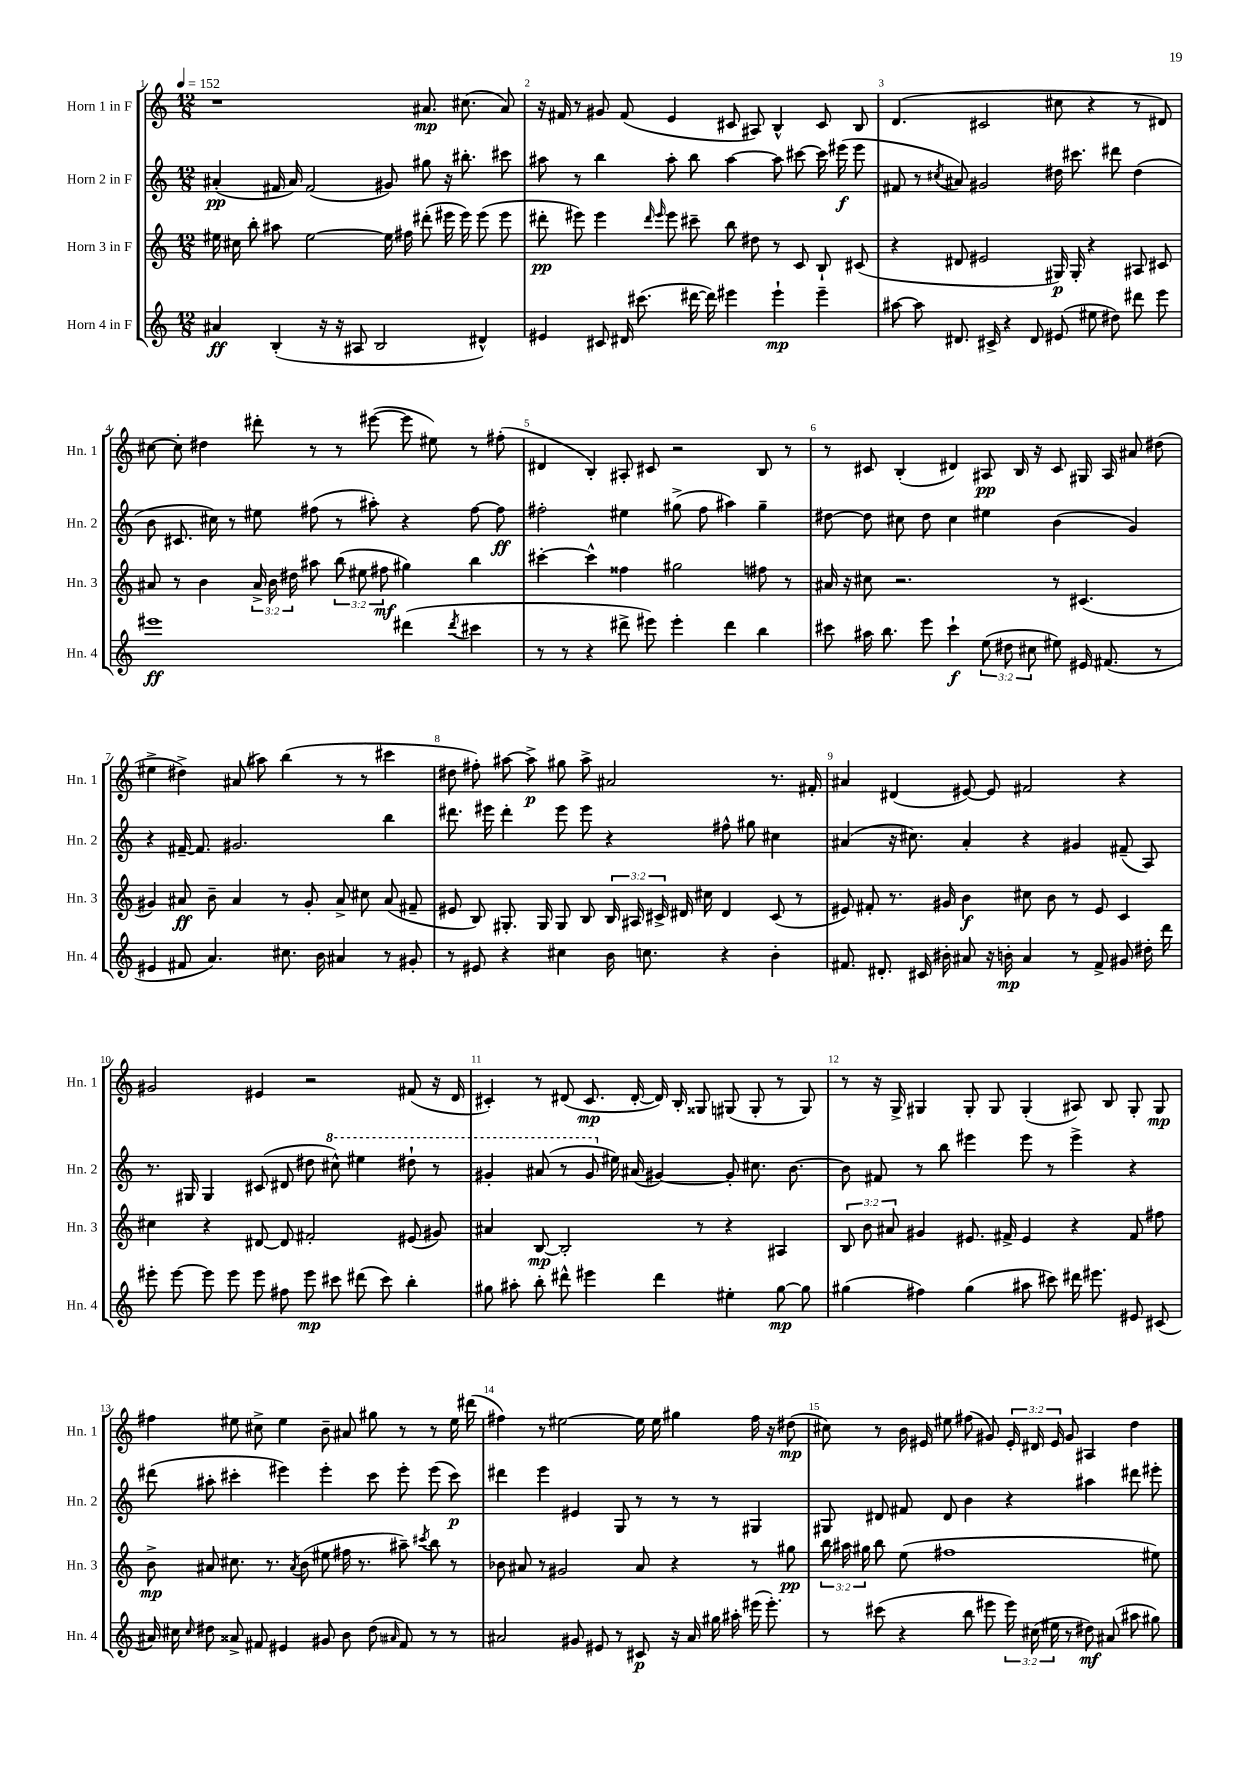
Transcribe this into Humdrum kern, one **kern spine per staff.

**kern	**kern	**kern	**kern
*staff4	*staff3	*staff2	*staff1
*clefG2	*clefG2	*clefG2	*clefG2
*k[]	*k[]	*k[]	*k[]
*M12/8	*M12/8	*M12/8	*M12/8
*MM152	*MM152	*MM152	*MM152
4a#	16ee#	(4a#'	1r
.	16cc#	.	.
.	8bb'	.	.
(4B'	8aa#	16f#	.
.	.	16a#)	.
.	[2ee#	(2f#	.
16r	.	.	.
16r	.	.	.
8A#	.	.	.
2B	.	.	.
.	16ee#]	8g#)	.
.	16ff#	.	.
.	(8ddd#'	8gg#	8.a#
.	16eee#	16r	.
.	16eee#)	8.bb#'	(8.cc#
4d#^^)	(8eee#	.	.
.	8eee#	8ccc#	8a#)
=	=	=	=
4e#	8ddd#'	8aa#	16r
.	.	.	16f#
.	8eee#)	8r	8r
8c#	4eee#	4bb	8g#
16d#	.	.	(8f#
(8.ccc#	.	.	.
.	16qqddd#	.	.
.	16qqeee#	.	.
.	8eee#	8aa#'	4e
[16ddd#	8ccc#~	8bb	.
16ddd#])	.	.	.
4eee#	8bb	[4aa#	8c#
.	8dd#	.	8A#)
4eee#`	8r	8aa#]	4B^^
.	8c	[8ccc#	.
4eee#~	8B`	16ccc#]	8c#
.	.	(16eee#	.
.	(8c#	8eee#	8B
=	=	=	=
[8aa#	4r	8f#	(4.d
8aa#]	.	8r	.
.	.	8qcc#	.
8.d#	8d#	8a#)	.
.	2e#	2g#	2c#
16c#^	.	.	.
4r	.	.	.
8d#	.	.	.
(8e#	16G#)	16dd#	8cc#
.	16G#'	8.ccc#	.
8ee#	4r	.	4r
8dd#)	.	8ddd#	.
8ddd#	8A#	(4dd#	8r
8eee	8c#	.	8d#)
=	=	=	=
1eee#	8a#	8b	[8cc#
.	8r	8.c#	8cc#']
.	4b	.	4dd#
.	.	16cc#)	.
.	.	8r	.
.	24a#^	8ee#	8ddd#'
.	24b	.	.
.	24dd#	.	.
.	8aa#	(8ff#	8r
.	(12bb	8r	8r
.	12ee#	.	.
.	.	8aa#')	([8eee#
.	12ff#	.	.
(4ddd#	4gg#)	4r	8eee#]
.	.	.	8ee#)
8qddd#	.	.	.
4ccc#	4bb	[8ff#	8r
.	.	8ff#]	(8ff#'
=	=	=	=
8r	[4ccc#'	2ff#'	4d#
8r	.	.	.
4r	4ccc#^^]	.	4B')
8ddd#^	4ff##	4ee#	8A#'
8eee#)	.	.	8c#
4eee#'	2gg#	(8gg#^	2r
.	.	8ff#	.
4ddd#	.	4aa#)	.
4bb	8ff#	4gg#~	8B
.	8r	.	8r
=	=	=	=
8ccc#	16a#	[8dd#	8r
.	16r	.	.
16aa#	8cc#	8dd#]	8c#
8.bb	.	.	.
.	2.r	8cc#	(4B'
8eee	.	8dd#	.
4ccc#`	.	4cc#	4d#)
(12ee	.	4ee#	8A#
12dd#	.	.	.
.	.	.	16B
12cc#	.	.	.
.	.	.	16r
8ee#)	8r	(4b	8c#
16e#	(4.c#	.	16G#
(8.f#	.	.	16A#
.	.	4g)	8a#
8r	.	.	(8dd#
=	=	=	=
4e#	4g#)	4r	4ee#^
8f#	8a#	[16f#~	4dd#^)
.	.	8.f#]	.
4.a)	8b~	.	.
.	4a#	2.g#	(8a#
.	.	.	8aa#)
8.cc#	8r	.	(4bb
.	8g#'	.	.
16b	.	.	.
4a#	8a#^	.	8r
.	8cc#	.	8r
8r	(8a#	4bb	4ccc#
8g#'	8f#~	.	.
=	=	=	=
8r	8e#	8.ddd#	8dd#
8e#	8B)	.	8ff#')
.	.	16eee#	.
4r	8.G#'	4ddd#'	[8aa#
.	.	.	8aa#^]
.	16G#	.	.
4cc#	8G#	8eee#	8gg#
.	8B	8eee#	8aa#^
16b	24B	4r	2a#
.	24A#	.	.
8.cc	.	.	.
.	24c#^	.	.
.	16d#	.	.
.	16cc#	.	.
4r	4d#	8ff#^^	.
.	.	8gg#	.
4b'	(8c#	4cc#	8.r
.	8r	.	.
.	.	.	16f#'
=	=	=	=
8.f#	8e#)	(4a#	4a#
.	8f#'	.	.
8.d#'	.	.	.
.	8.r	16r	(4d#
.	.	8.cc#)	.
16c#	.	.	.
16b#'	16g#	.	.
8a#	4b	4a#'	[8e#)
16r	.	.	8e#]
16b'	.	.	.
4a#	8cc#	4r	2f#
.	8b	.	.
8r	8r	4g#	.
8f#^	8e#	.	.
8g#	4c	(8f#~	4r
16dd#'	.	8A)	.
16ddd	.	.	.
=	=	=	=
8eee#'	4cc#	8.r	2g#
[8eee#	.	.	.
.	.	16G#	.
8eee#]	4r	4G#	.
8eee#	.	.	.
8eee#	[8d#	(8c#	4e#
8ff#	8d#]	8d#	.
8eee#	2f#'	8dd#	2r
8ccc#	.	8ccc#^^)	.
(8ddd#	.	4eee#	.
8ccc#)	.	.	.
4bb'	(8e#	8ddd#`	(8f#
.	8g#)	8r	16r
.	.	.	16d
=	=	=	=
8gg#	4a#	4gg#'	4c#')
8aa#'	.	.	.
8bb'	[8B	(8aa#	8r
8ddd#^^	2B']	8r	(8d#
4eee#	.	8gg#	8.c#
.	.	16ee#)	.
.	.	(16a#	[16d#'
4ddd#	.	[4g#)	16d#])
.	.	.	16B'
.	8r	.	8G##
4ee#'	4r	8g#']	(8G#
.	.	8.cc#	8G#'
[8gg#	4A#	.	8r
.	.	[8.b	.
8gg#]	.	.	8G#)
=	=	=	=
(4gg#	12B	8b]	8r
.	12b	.	.
.	.	8f#	16r
.	12a#	.	.
.	.	.	16G^
4ff#)	4g#	8r	4G#
.	.	8bb	.
(4gg#	8.e#	4eee#	8G#'
.	.	.	8G#
.	16f#^	.	.
8aa#	4e#	8eee#	(4G#'
8ccc#)	.	8r	.
16ddd#	4r	4eee#^	8A#)
8.eee#	.	.	.
.	.	.	8B
8e#	8f#	4r	8G#'
(8c#	8ff#	.	8G#
=	=	=	=
16a#)	8b^	(8ddd#	4ff#
16cc#	.	.	.
16qqcc#	.	.	.
8dd#	8a#	8aa#'	.
8a##^	8.cc#	4ccc#'	8ee#
8f#	.	.	8cc#^
.	8.r	.	.
4e#	.	4eee#)	4ee#
.	8qa#	.	.
.	(8b	.	.
8g#	8ee#	4eee#'	8b~
8b	16ff#	.	8a#
.	8.r	.	.
(8dd#	.	8ccc#	8gg#
16qqa#	.	.	.
8f#)	8aa#~)	8eee#'	8r
.	8qccc#	.	.
8r	8bb	(8eee#	8r
8r	8r	8ccc#)	16ee#
.	.	.	(16ddd#
=	=	=	=
2a#	8b-	4ddd#	4ff#)
.	8a#	.	.
.	8r	4eee	8r
.	2g#	.	[2ee#
8g#	.	4e#	.
8e#	.	.	.
8r	.	8G	.
8c#	8a#	8r	16ee#]
.	.	.	16ee#
16r	4r	8r	4gg#
16a#	.	.	.
16gg#	.	8r	.
16aa#'	.	.	.
(16eee#	8r	4G#	16ff#
8.eee#')	.	.	16r
.	8gg#	.	(8dd#
=	=	=	=
8r	24bb	8G#	8cc#)
.	24aa#	.	.
.	24gg#	.	.
(8ccc#	8bb	8d#	8r
4r	(8ee	8f#	16b
.	.	.	16e#
.	1ff#	8d#	8ee#
8bb	.	4b	(8ff#
8eee#	.	.	8g#)
24eee#)	.	4r	24e#'
(24cc#	.	.	24d#
24ee#	.	.	24e#
8r	.	.	8g#
8dd#)	.	4aa#	4A#
(8a#	.	.	.
8aa#	.	8ddd#	4dd
8gg#)	8ee#)	8eee#'	.
==	==	==	==
*-	*-	*-	*-
